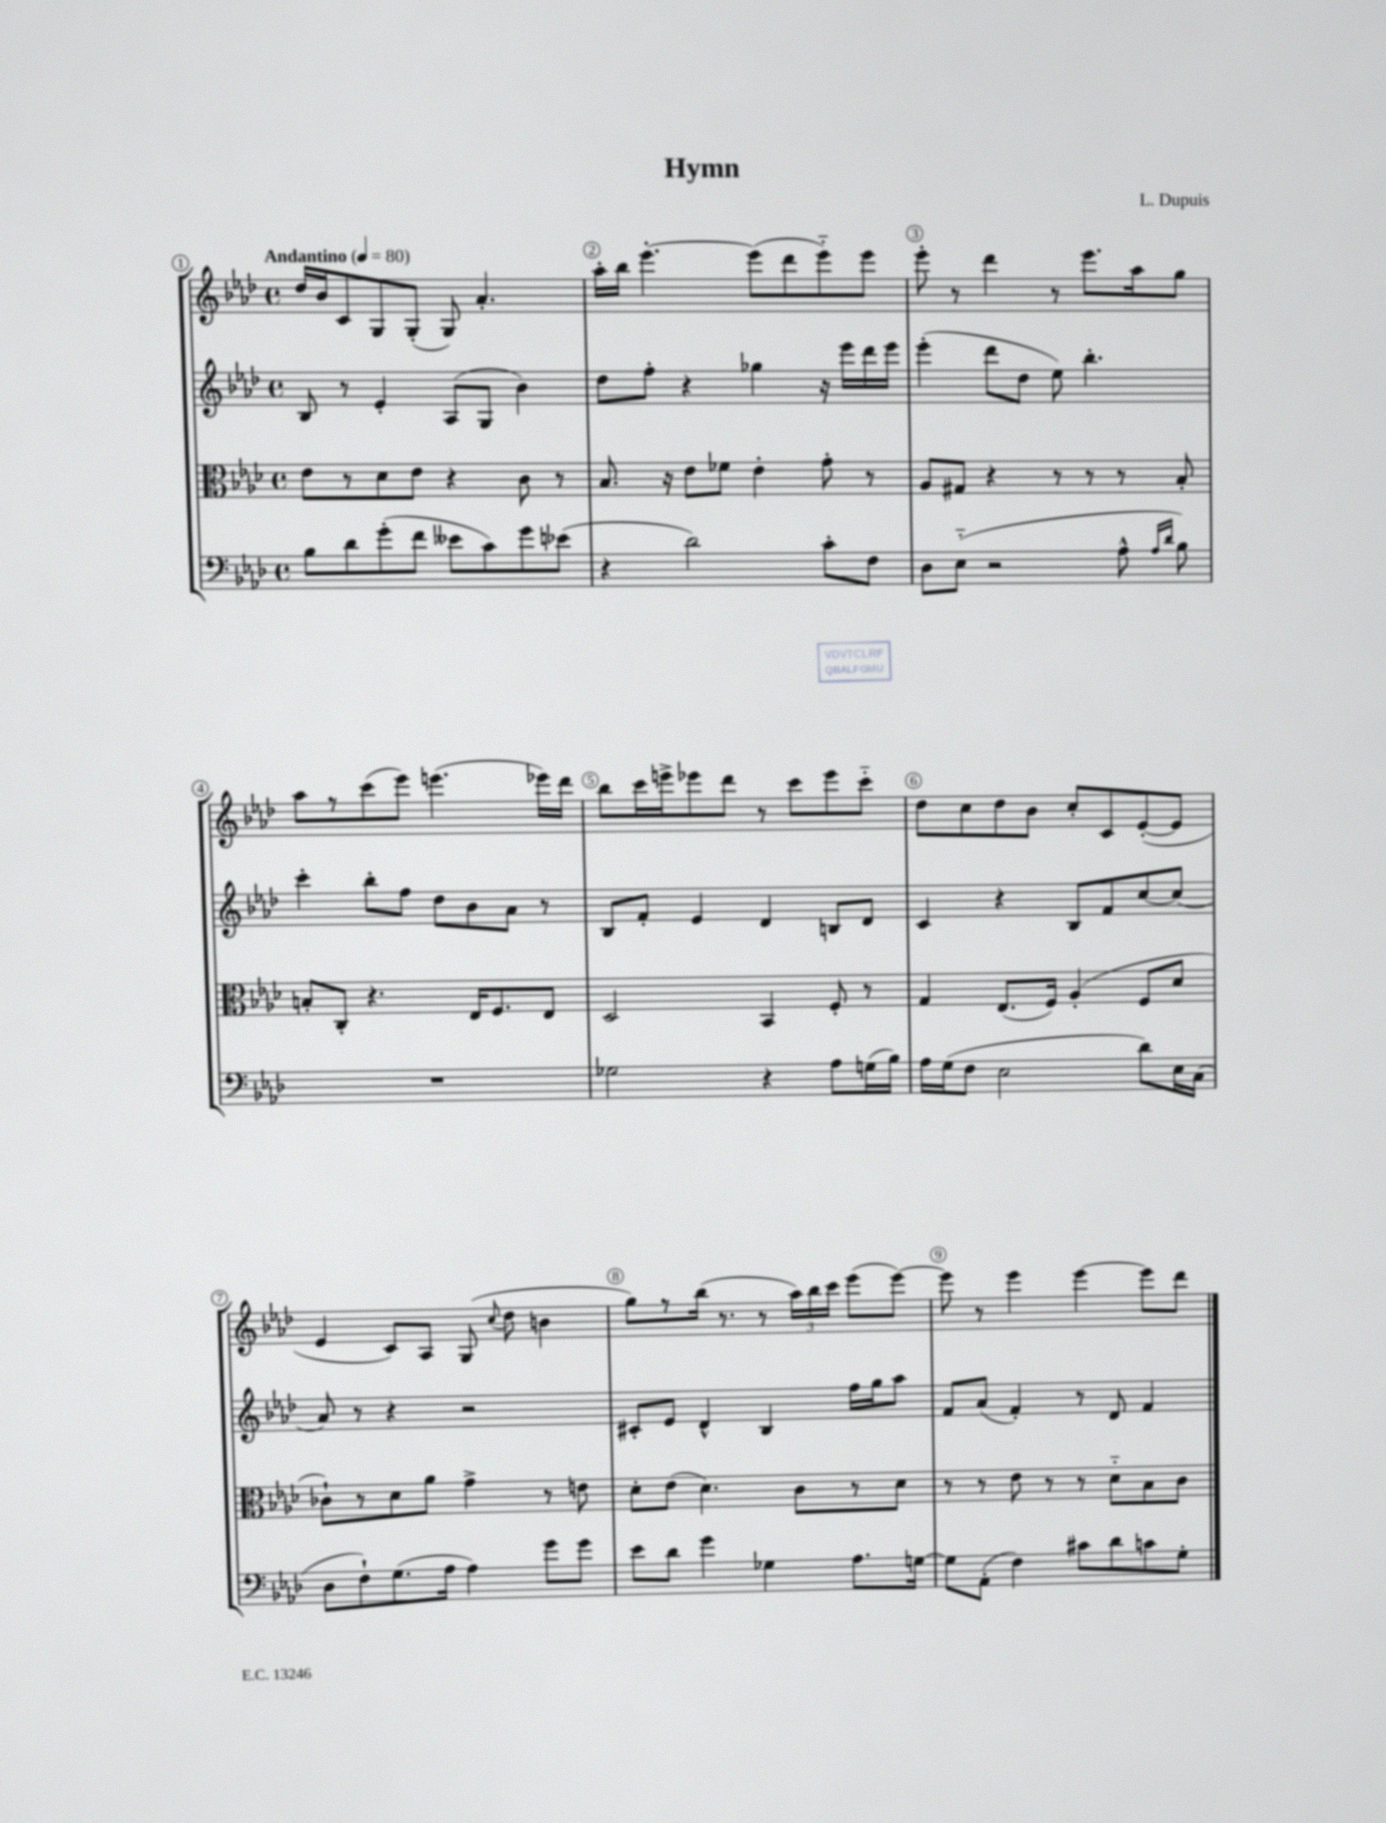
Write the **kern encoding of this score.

**kern	**kern	**kern	**kern
*staff4	*staff3	*staff2	*staff1
*clefF4	*clefC3	*clefG2	*clefG2
*k[b-e-a-d-]	*k[b-e-a-d-]	*k[b-e-a-d-]	*k[b-e-a-d-]
*M4/4	*M4/4	*M4/4	*M4/4
*met(c)	*met(c)	*met(c)	*met(c)
*MM80	*MM80	*MM80	*MM80
8B-\L	8e-\L	8B-/	16dd-/LL
.	.	.	16b-/J
8d-\	8r	8r	8c/
(8g'\	8d-\	4e-'/	8G/
8f\J	8e-\J	.	(8G'/J
8e--\L	4r	(8A-/L	8G/)
8c\)	.	8G/J	4.a-'/
8g\	8c\	4b-\)	.
(8e-\J	8r	.	.
=	=	=	=
4r	8.B-/	8dd-\L	16aa-'\LL
.	.	.	16bb-\JJ
.	.	8ff'\J	[4.eee-'\
.	16r	.	.
2d-\)	8e-\L	4r	.
.	8f-\J	.	.
.	4e-'\	4gg-\	(8eee-\]L
.	.	.	8ddd-\
8c'\L	8g'\	16r	8eee-'~\)
.	.	16eee-\LL	.
8F\J	8r	16ddd-\	8eee-\J
.	.	16eee-\JJ	.
=	=	=	=
8D-\L	8A-/L	(4eee-'\	8eee-'\
(8E-'~\J	8G#/J	.	8r
2r	4r	8ddd-\L	4ddd-\
.	.	8dd-\J	.
.	8r	8ee-\)	8r
.	8r	4.bb-'\	8.eee-\L
8A-^^\	8r	.	.
.	.	.	16aa-\k
16qqA-/LL	.	.	.
16qqd-/JJ	.	.	.
8B-\)	8B-'/	.	8gg\J
=	=	=	=
1r	8B'/L	4ccc'\	8aa-\L
.	8C'/J	.	8r
.	4.r	8bb-'\L	(8ccc\
.	.	8ff\J	8eee-\J)
.	.	8dd-\L	(4.eee\
.	16E-/LK	8b-\	.
.	8.F/	.	.
.	.	8a-\J	.
.	8E-/J	8r	16eee-\LL)
.	.	.	16ddd-\JJ
=	=	=	=
2G-\	2D-/	8B-/L	8bb-\L
.	.	8f'/J	16ccc\L
.	.	.	16eee^\J
.	.	4e-/	8eee-\
.	.	.	8ddd-\J
4r	4BB-/	4d-/	8r
.	.	.	8ccc\L
8A-\L	8F'/	8B/L	8eee-\
(16G\L	8r	8d-/J	8ccc'~\J
16B-\JJ)	.	.	.
=	=	=	=
16A-\LL	4G/	4c/	8dd-\L
(16G\J	.	.	.
8F\J	.	.	8cc\
2E-\	(8.E-/L	4r	8dd-\
.	.	.	8b-\J
.	16F/Jk)	.	.
.	(4A-'/	8B-/L	8cc'/L
.	.	8f/	8c/
8d-\L)	8F/L	[8cc/	([8e-'/
16E-\L	8d-/J	(8cc/]J	8e-/]J
(16C\JJ	.	.	.
=	=	=	=
8D-\L	8c-`\L)	8a-/)	4e-/
8F`\)	8r	8r	.
(8.G\	8d-\	4r	8c/L)
.	8a-\J	.	8A-/J
16A-\Jk	.	.	.
4A-\)	4g^\	2r	(8G/
.	.	.	8qqcc/
.	.	.	8dd-\
8g\L	8r	.	4b\
8g\J	8e\	.	.
=	=	=	=
8e-\L	8d-'\L	8c#'/L	8gg\L)
8d-\J	(8e-\J	8e-/J	8r
4g\	4.d-\)	4d-^^/	(16bb-\Jk
.	.	.	8.r
4G-\	.	4B-/	8r
.	8c\L	.	24aa-\LL)
.	.	.	24bb-\
.	.	.	24ccc\JJ
8.A-\L	8r	16ff\LL	(8eee-\L
.	.	16gg\J	.
.	8d-\J	8aa-\J	[8eee-\J)
[16G\Jk	.	.	.
=	=	=	=
8G\]L	8r	8f/L	8eee-\]
(8AA-'\J	8r	(8a-/J	8r
4F\)	8e-\	4f'/)	4eee-\
.	8r	.	.
8c#\L	8r	8r	[4eee-\
8d-\	8d-'~\L	8d-/	.
8c\	8B-\	4f/	8eee-\]L
8G'\J	8c\J	.	8ddd-\J
==	==	==	==
*-	*-	*-	*-
